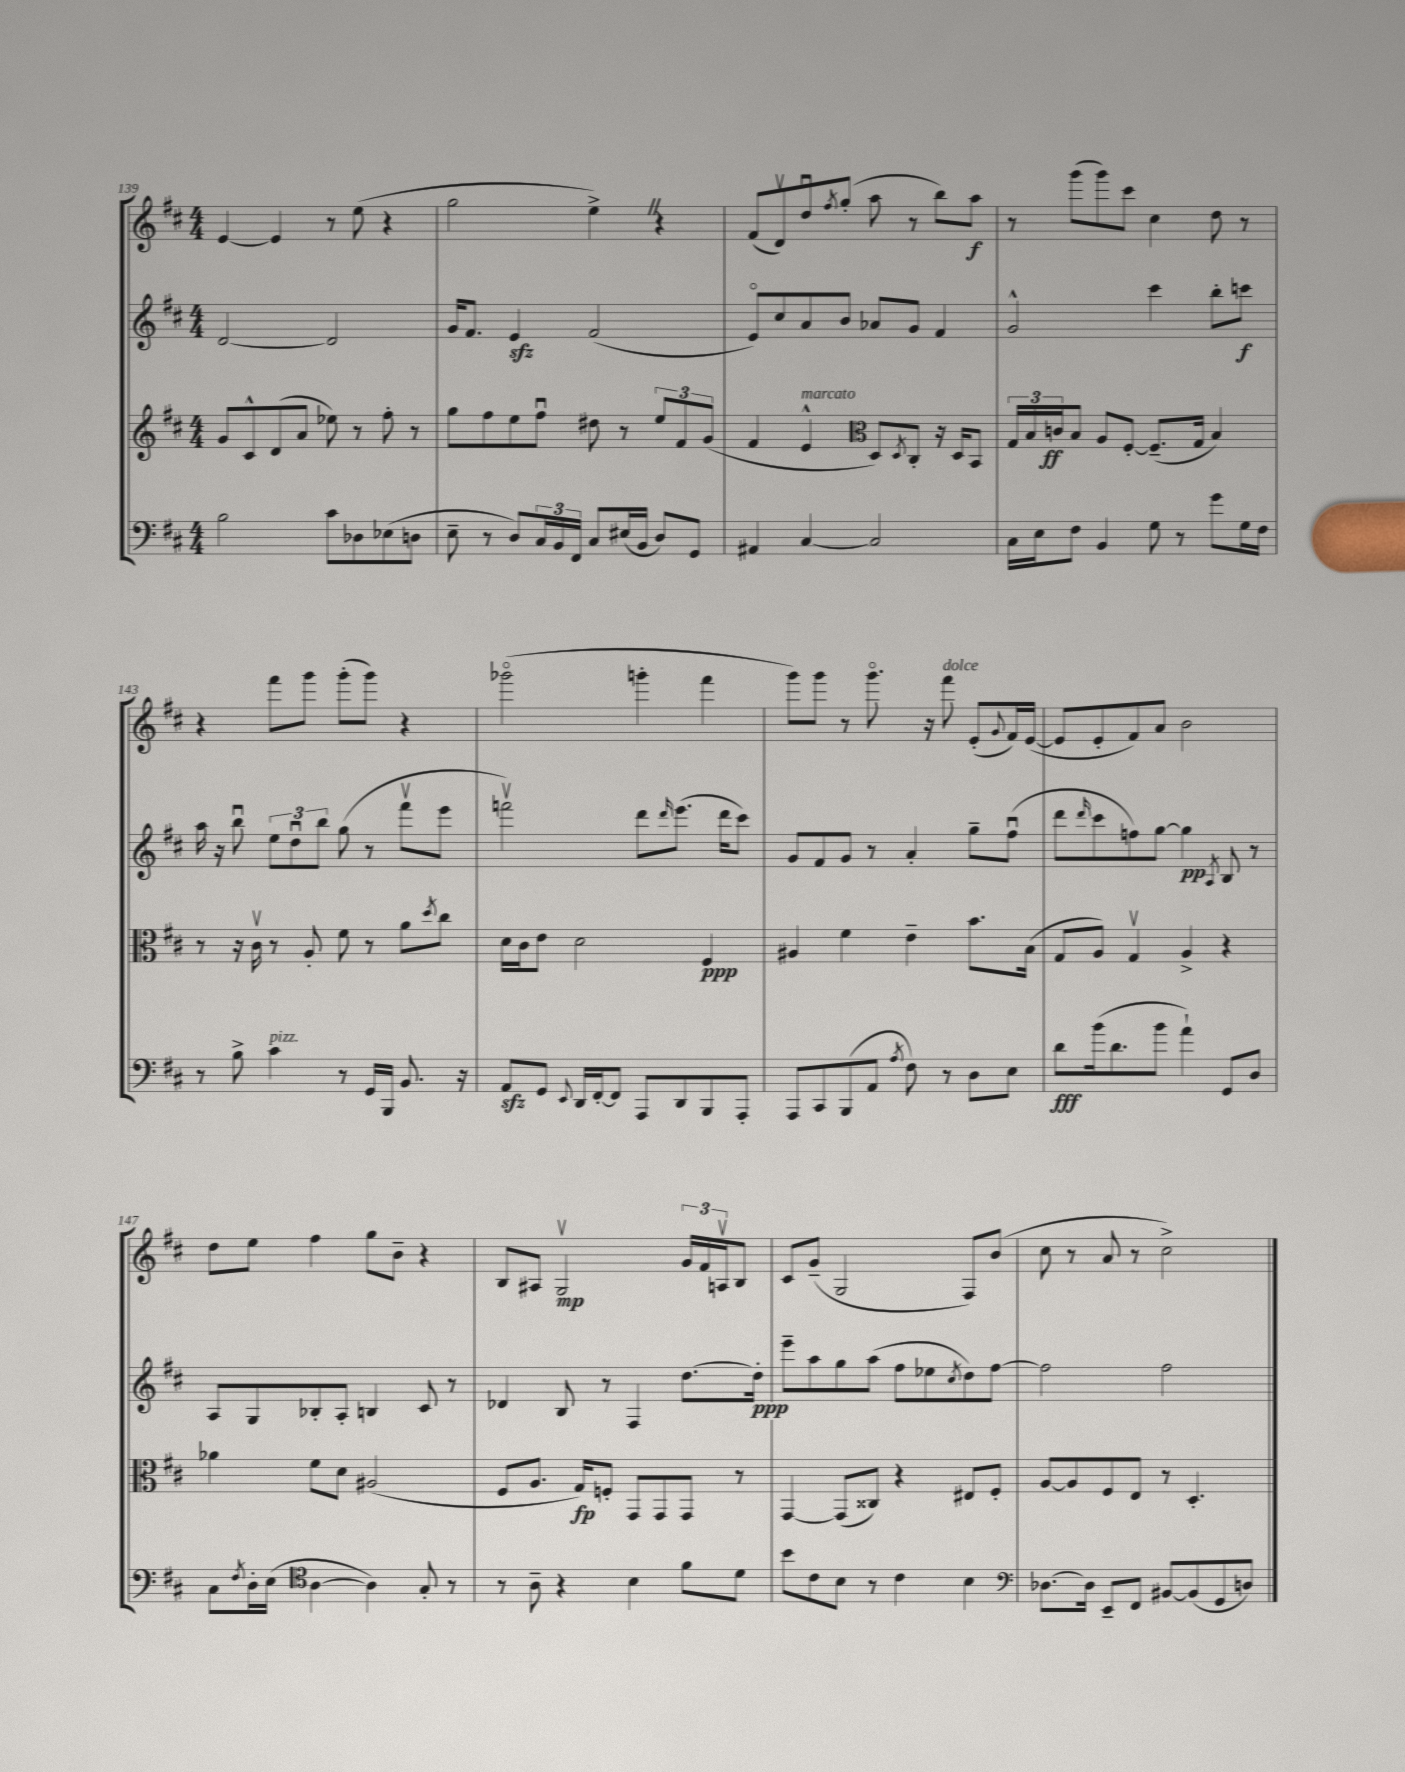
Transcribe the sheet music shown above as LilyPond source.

<<
\new StaffGroup <<
\new Staff = "s0" {
    \clef treble \key d \major \numericTimeSignature \time 4/4
    e'4~ e'4 r8 e''8( r4 |
    g''2 e''4->) \once \override BreathingSign.text = \markup { \musicglyph "scripts.caesura.straight" } \breathe r4 |
    fis'8( d'8\upbow) d''8\downbow \acciaccatura { fis''8 } g''8-.( a''8 r8 b''8) a''8\f |
    r8 g'''8( g'''8) cis'''8 cis''4 d''8 r8 |
    r4 fis'''8 g'''8 g'''8-.( g'''8) r4 |
    ges'''2\flageolet( g'''4-. fis'''4 |
    g'''8) g'''8 r8 g'''8.\flageolet r16 fis'''8^\markup { \italic "dolce" } e'8-.( \appoggiatura { g'8 } fis'16) e'16~( |
    e'8 e'8-. fis'8) a'8 b'2 |
    d''8 e''8 fis''4 g''8 b'8-- r4 |
    b8 ais8 g2\upbow\mp \tuplet 3/2 { g'16 fis'16 a16\upbow } b8 |
    cis'8 g'8--( g2 fis8) b'8( |
    cis''8 r8 a'8 r8 cis''2->) \bar "|." |
}
\new Staff = "s1" {
    \clef treble \key d \major \numericTimeSignature \time 4/4
    d'2~ d'2 |
    g'16 fis'8. e'4\sfz fis'2( |
    e'8\flageolet) cis''8 a'8 b'8 aes'8 g'8 fis'4 |
    g'2-^ cis'''4 b''8-. c'''8\f |
    a''16 r16 b''8\downbow \tuplet 3/2 { e''8 d''8\downbow b''8 } g''8( r8 fis'''8\upbow e'''8 |
    f'''2\upbow) d'''8 \grace { d'''16 } e'''8.( d'''16 cis'''8) |
    g'8 fis'8 g'8 r8 a'4-. g''8-- fis''8\downbow( |
    d'''8 \grace { d'''16 } cis'''8 f''8) g''8~ g''4\pp \acciaccatura { a8 } b8 r8 |
    a8 g8 bes8-. a8-. b4 cis'8 r8 |
    des'4 b8 r8 fis4 d''8.~ d''16-.\ppp |
    e'''8-- a''8 g''8 a''8( fis''8 ees''8 \acciaccatura { cis''8 } d''8) fis''8~ |
    fis''2 fis''2 \bar "|." |
}
\new Staff = "s2" {
    \clef treble \key d \major \numericTimeSignature \time 4/4
    g'8 cis'8-^ d'8( a'8 ees''8) r8 fis''8-. r8 |
    g''8 fis''8 e''8 fis''8\downbow dis''8 r8 \tuplet 3/2 { e''8 fis'8 g'8( } |
    fis'4 e'4-^^\markup { \italic "marcato" } \clef alto d8) \acciaccatura { d8 } cis8-. r16 d16 b,8 |
    \tuplet 3/2 { g16 b16 c'16\ff } b8 a8 fis8~-. fis8.--( g16 b4) |
    r8 r16 cis'16\upbow r8 a8-. fis'8 r8 a'8 \acciaccatura { d''8 } cis''8 |
    d'16 cis'16 e'8 d'2 fis4\ppp |
    ais4 fis'4 e'4-- b'8. b16( |
    g8 a8) g4\upbow a4-> r4 |
    aes'4 fis'8 d'8 ais2( |
    fis8 a8. g16\fp) f8-. g,8 g,8 g,8 r8 |
    g,4~ g,8( cisis8) r4 eis8 fis8-. |
    a8~ a8 fis8 e8 r8 d4.-. \bar "|." |
}
\new Staff = "s3" {
    \clef bass \key d \major \numericTimeSignature \time 4/4
    b2 cis'8 des8 ees8( d8 |
    e8-- r8 d8) \tuplet 3/2 { cis16 b,16 fis,16 } cis8 eis16( b,16 d8) g,8 |
    ais,4 cis4~ cis2 |
    cis16 e16 fis8 b,4 g8 r8 g'8 g16 fis16 |
    r8 b8-> cis'4^\markup { \italic "pizz." } r8 g,16 b,,16 b,8. r16 |
    a,8\sfz g,8 \appoggiatura { e,8 } d,16 fis,16~-. fis,8 a,,8 d,8 b,,8 a,,8-. |
    a,,8 cis,8 b,,8( a,8 \acciaccatura { a8 } fis8) r8 d8 e8 |
    d'8\fff b'16( d'8. b'8 a'4-!) g,8 d8 |
    cis8 \acciaccatura { fis8 } d16-. e16( \clef tenor a4~ a4) g8-. r8 |
    r8 a8-- r4 b4 fis'8 d'8 |
    b'8 cis'8 b8 r8 cis'4 b4 |
    \clef bass des8.~ des16 e,8-- fis,8 bis,8~ bis,8( g,8 d8) \bar "|." |
}
>>
>>
\layout { \context { \Score currentBarNumber = #139 } }
